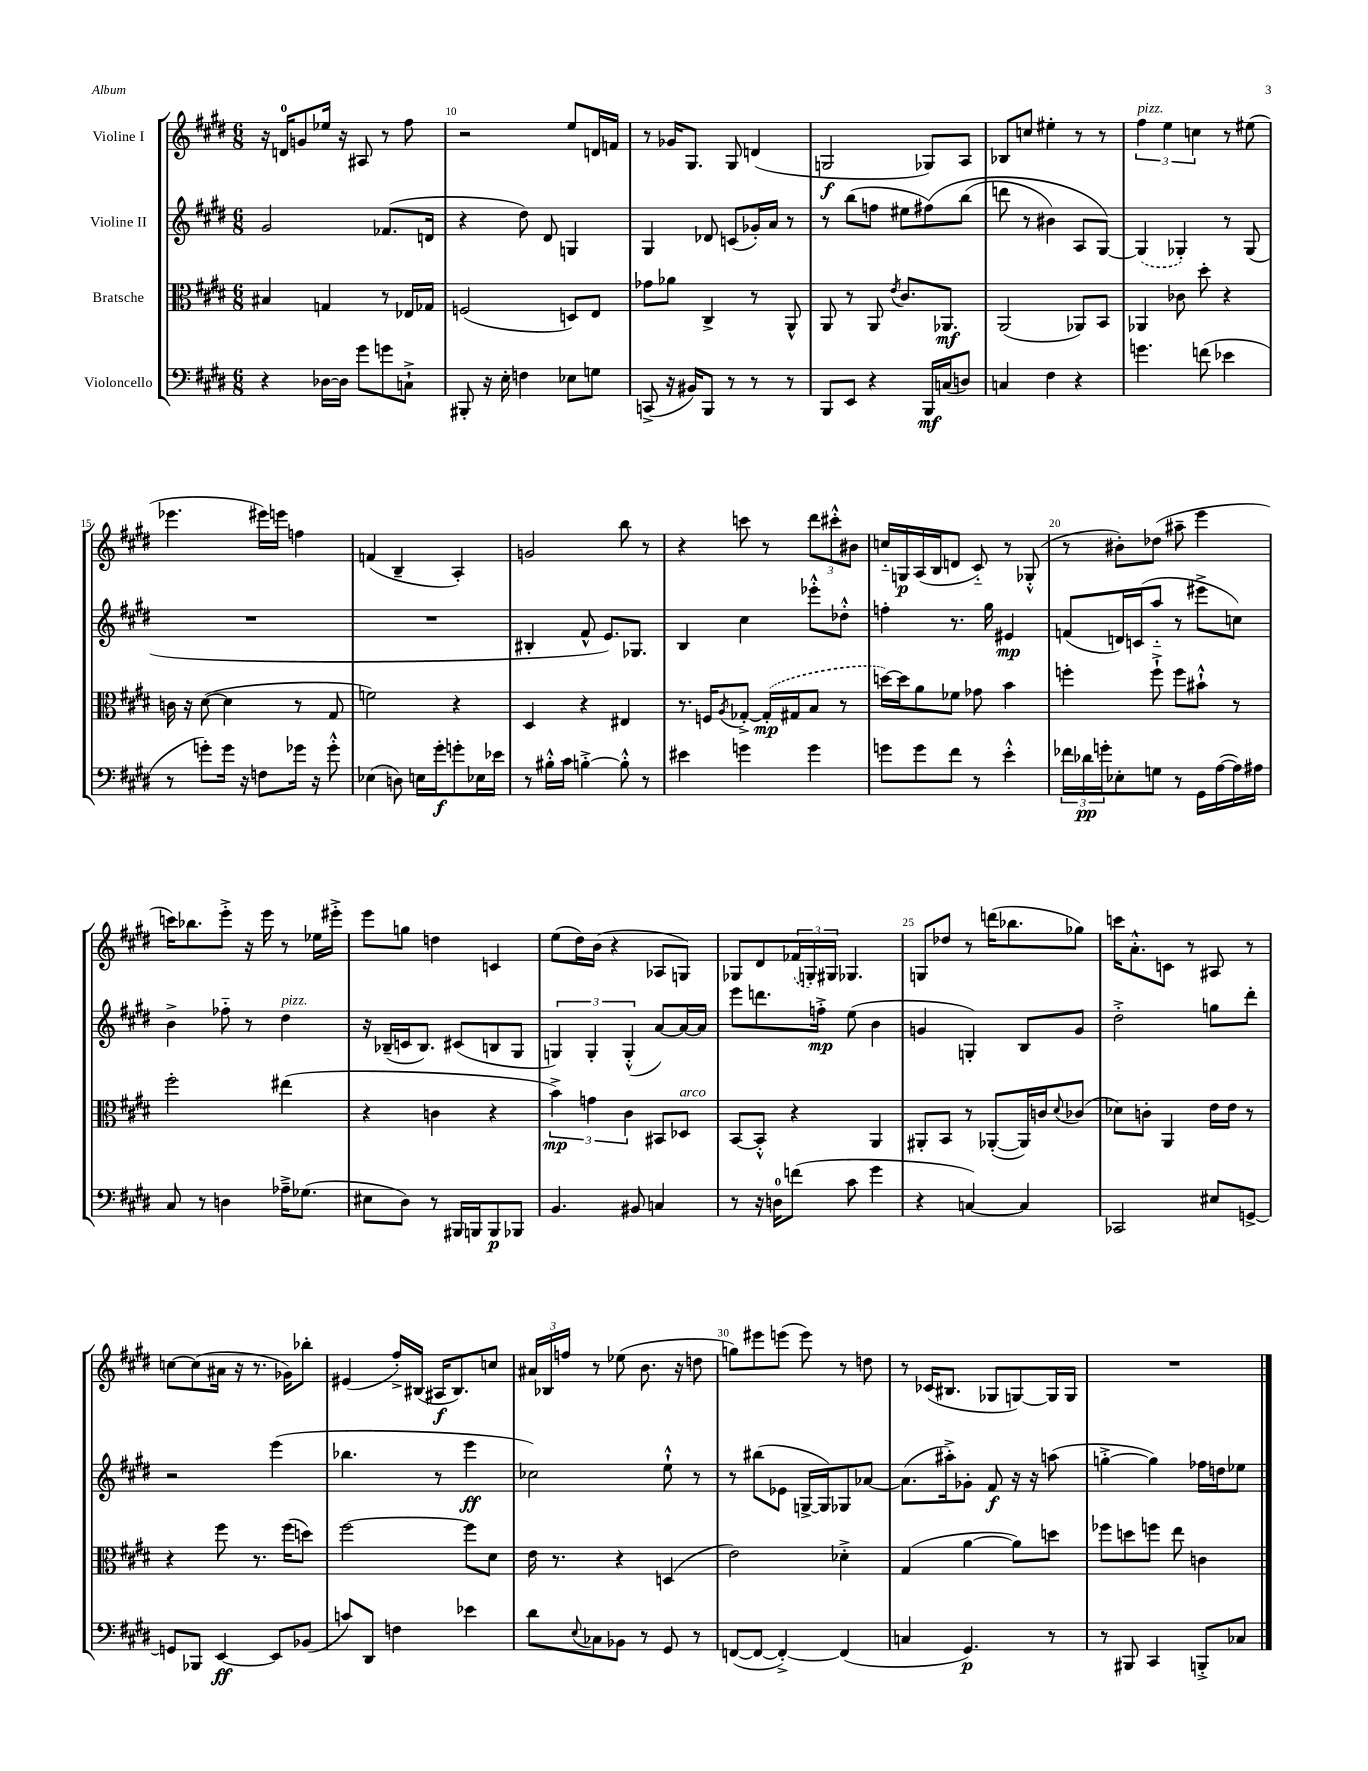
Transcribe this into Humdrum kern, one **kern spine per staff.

**kern	**kern	**kern	**kern
*staff4	*staff3	*staff2	*staff1
*clefF4	*clefC3	*clefG2	*clefG2
*k[f#c#g#d#]	*k[f#c#g#d#]	*k[f#c#g#d#]	*k[f#c#g#d#]
*M6/8	*M6/8	*M6/8	*M6/8
4r	4B#/	2g#/	16r
.	.	.	16d/LK
.	.	.	8g/
[16D-\LL	4G/	.	16ee-/Jk
16D-\]JJ	.	.	16r
8g#\L	.	.	8A#/
8g\	8r	(8.f-/L	8r
8C`^\J	16E-/LL	.	8ff#\
.	16G-/JJ	16d/Jk	.
=	=	=	=
8BBB#'/	(2F/	4r	2r
16r	.	.	.
16E'\	.	.	.
4F\	.	8dd#\)	.
.	.	8d#/	.
8E-\L	8D/L)	4G/	8ee/L
8G\J	8E/J	.	16d/L
.	.	.	16f/JJ
=	=	=	=
(8CC^/	8g-\L	4G#/	8r
16r	8a-\J	.	16g-/LK
16BB#/LK)	.	.	8.G#/J
8BBB/J	4C#^/	8d-/	.
8r	.	(8c/L	8G#/
8r	8r	16g-'/L)	(4d/
.	.	16a/JJ	.
8r	8AA^^/	8r	.
=	=	=	=
8BBB/L	8AA/	8r	2G/
8EE/J	8r	(8bb\L	.
4r	8AA/	8ff\J	.
.	8qe/	.	.
.	8.c#/L	8ee#\L	.
16BBB/LL	.	&(8ff#\)	8G-/L)
(16C/J	8.AA-/J	.	.
8D/J)	.	(8bb\J	8A/J
=	=	=	=
4C/	(2AA/	8ddd\	8B-/L
.	.	8r	8cc/J
4F#\	.	4b#\)	4ee#'\
4r	8AA-/L)	8A/L	8r
.	8BB/J	[8G#/J&)	8r
=	=	=	=
4.g\	4AA-/	(4G#/]	6ff#\
.	.	.	6ee\
.	8c-\	4G-'/)	.
.	.	.	6cc\
(8f\	8dd#'\	.	.
4e-\	4r	8r	8r
.	.	(8G-/	(8ee#\
=	=	=	=
8r	16c\	2.r	4.eee-\
.	16r	.	.
8g'\L)	([8d#\	.	.
16g\Jk	4d#\]	.	.
16r	.	.	.
8F\L	.	.	16eee#\LL)
.	.	.	16eee\JJ
16g-\Jk	8r	.	4ff\
16r	.	.	.
8g-'^^\	8G#/	.	.
=	=	=	=
(4E-\	2f\)	2.r	(4f/
8D\)	.	.	4B~/
16E\LL	.	.	.
16g#'\J	.	.	.
8g'\	4r	.	4A'/)
16E-\L	.	.	.
16e-\JJ	.	.	.
=	=	=	=
8r	4D#/	4B#'/	2g/
16B#'^^\LL	.	.	.
16c#\JJ	.	.	.
[4B'^\	4r	8f#^^/	.
.	.	8.e/L)	.
8B'^^\]	4E#/	.	8bb\
.	.	8.G-/J	.
8r	.	.	8r
=	=	=	=
4e#\	8.r	4B/	4r
.	16F/LK	.	.
.	8qA/	.	.
4g\	[8G-'^/J	4cc#\	8ccc\
.	(16G-'/]LL	.	8r
.	16G#/J	.	.
4g\	8B/J	8eee-'^^\L	12ddd#\L
.	.	.	12ccc#'^^\
.	8r	8dd-'^^\J	.
.	.	.	12b#\J
=	=	=	=
8g\L	[16dd\LL)	4ff'\	16cc'~/LL
.	16dd\]J	.	16G/
8g\	8a\	.	(16A/
.	.	.	16B/J
8f#\J	8f-\J	8.r	8d/J
8r	8g-\	.	8c#'~/)
.	.	16gg#\	.
4e'^^\	4b\	4e#/	8r
.	.	.	(8G-'^^/
=	=	=	=
24f-\LL	4ff'\	(8f/L	8r
24d-\	.	.	.
24g'\J	.	.	.
8E-'\	.	16d/L)	8b#'\L)
.	.	(16c/J	.
8G\J	8ff`^\	8aa'~/J	(8dd-\J
8r	8ff\L	8r	8aa#~\
16GG#\LL	8b#`^^\J	8eee#^\L	4eee\
([16A\	.	.	.
16A\])	8r	8cc\J)	.
16A#\JJ	.	.	.
=	=	=	=
8C#/	2ff#'\	4b^\	16ccc\LK)
.	.	.	8.bb-\
8r	.	.	.
4D\	.	8ff-'~\	8eee'^\J
.	.	8r	16r
.	.	.	16eee\
16A-~^\LK	(4ee#\	4dd#\	8r
(8.G-\J	.	.	.
.	.	.	16ee-\LL
.	.	.	16eee#'^\JJ
=	=	=	=
8E#\L	4r	16r	8eee\L
.	.	(16B-~/LL	.
8D#\J)	.	16c/J	8gg\J
.	.	8.B-/J)	.
8r	4c\	.	4dd\
16BBB#/LL	.	(8c#/L	.
16BBB/J	.	.	.
8BBB/	4r	8B/	4c/
8BBB-/J	.	8G#/J	.
=	=	=	=
4.BB/	6b^\)	6G/)	(8ee\L
.	.	.	16dd#\L)
.	6g\	6G'/	.
.	.	.	(16b\JJ
.	.	.	4r
.	6c#\	(6G'^^/	.
8BB#/	.	.	.
4C/	8BB#/L	[8a/L)	8A-/L
.	8D-/J	16a/_L	8G/J)
.	.	16a/]JJ	.
=	=	=	=
8r	[8BB/L	8eee\L	8G-/L
16r	8BB'^^/]J	8.ddd\	8d#/
16D\LK	.	.	.
(8f\J	4r	.	(24f-/L
.	.	.	24G'/)
.	.	16ff'^\Jk	.
.	.	.	24G#/JJ
8c#\	.	(8ee\	4.G-/
4g#\	4AA/	4b\	.
=	=	=	=
4r	8AA#'/L	4g/	8G/L
.	8BB/J	.	8dd-/J
[4C/)	8r	4G'/)	8r
.	([8AA-'/L	.	(16ddd\LK
.	.	.	8.bb-\
4C/]	16AA-/]L)	8B/L	.
.	16c/J	.	.
.	8qqd#/	.	.
.	(8c-/J	8g/J	8gg-\J)
=	=	=	=
2CC-/	8d-\L)	2dd#'^\	16ccc\LK
.	.	.	8.a'^^\
.	8c'\J	.	.
.	4AA/	.	8c\J
.	.	.	8r
8E#/L	16e\LL	8gg\L	8A#/
.	16e\JJ	.	.
[8GG^/J	8r	8ddd#'\J	8r
=	=	=	=
8GG/]L	4r	2r	[8cc\L
8BBB-/J	.	.	(8cc\]
[4EE/	8ff#\	.	16a#\Jk
.	.	.	16r
.	8.r	.	8.r
8EE/]L	.	(4eee\	.
.	(16ff#\LK	.	16g-\LK)
(8BB-/J	8dd\J)	.	8bb-'\J
=	=	=	=
8c/L)	[2ff#\	4.bb-\	(4e#/
8DD#/J	.	.	.
4F\	.	.	16ff#'^/LL)
.	.	.	(16B#/JJ
.	.	8r	16A#/LK
.	.	.	8.B#/)
4e-\	8ff#\]L	4eee\	.
.	8d#\J	.	8cc/J
=	=	=	=
8d#\L	16e\	2cc-\)	24a#/LL
.	.	.	24B-/
.	8.r	.	.
.	.	.	24ff/JJ
8qqE/	.	.	.
8C-\	.	.	8r
8BB-\J	4r	.	(8ee-\
8r	.	.	8.b\
8GG#/	(4D/	8ee`^^\	.
.	.	.	16r
8r	.	8r	8dd\
=	=	=	=
([8FF/L	2e\)	8r	8gg\L)
8FF/_J	.	(8bb#\L	8eee#\
4FF'^/_)	.	8e-\J	(8eee\J
.	.	[16G^/LL	8eee\)
.	.	16G/]J)	.
(4FF/]	4d-'^\	8G-/	8r
.	.	[8a-/J	8dd\
=	=	=	=
4C/	(4G#/	(8.a-\]L	8r
.	.	.	(16c-/LK
.	.	16aa#'^\k)	8.B#/J
4.GG#/)	[4a\	8g-'\J	.
.	.	8f#/	8G-/L
.	8a\]L)	16r	[8G/)
.	.	16r	.
8r	8dd\J	(8aa\	16G/]L
.	.	.	16G/JJ
=	=	=	=
8r	8ff-\L	[4gg'^\	2.r
8BBB#/	8dd\	.	.
4CC#/	8ff\J	4gg\])	.
.	8ee\	.	.
8BBB'^/L	4c\	16ff-\LL	.
.	.	16dd\J	.
8C-/J	.	8ee-\J	.
==	==	==	==
*-	*-	*-	*-
